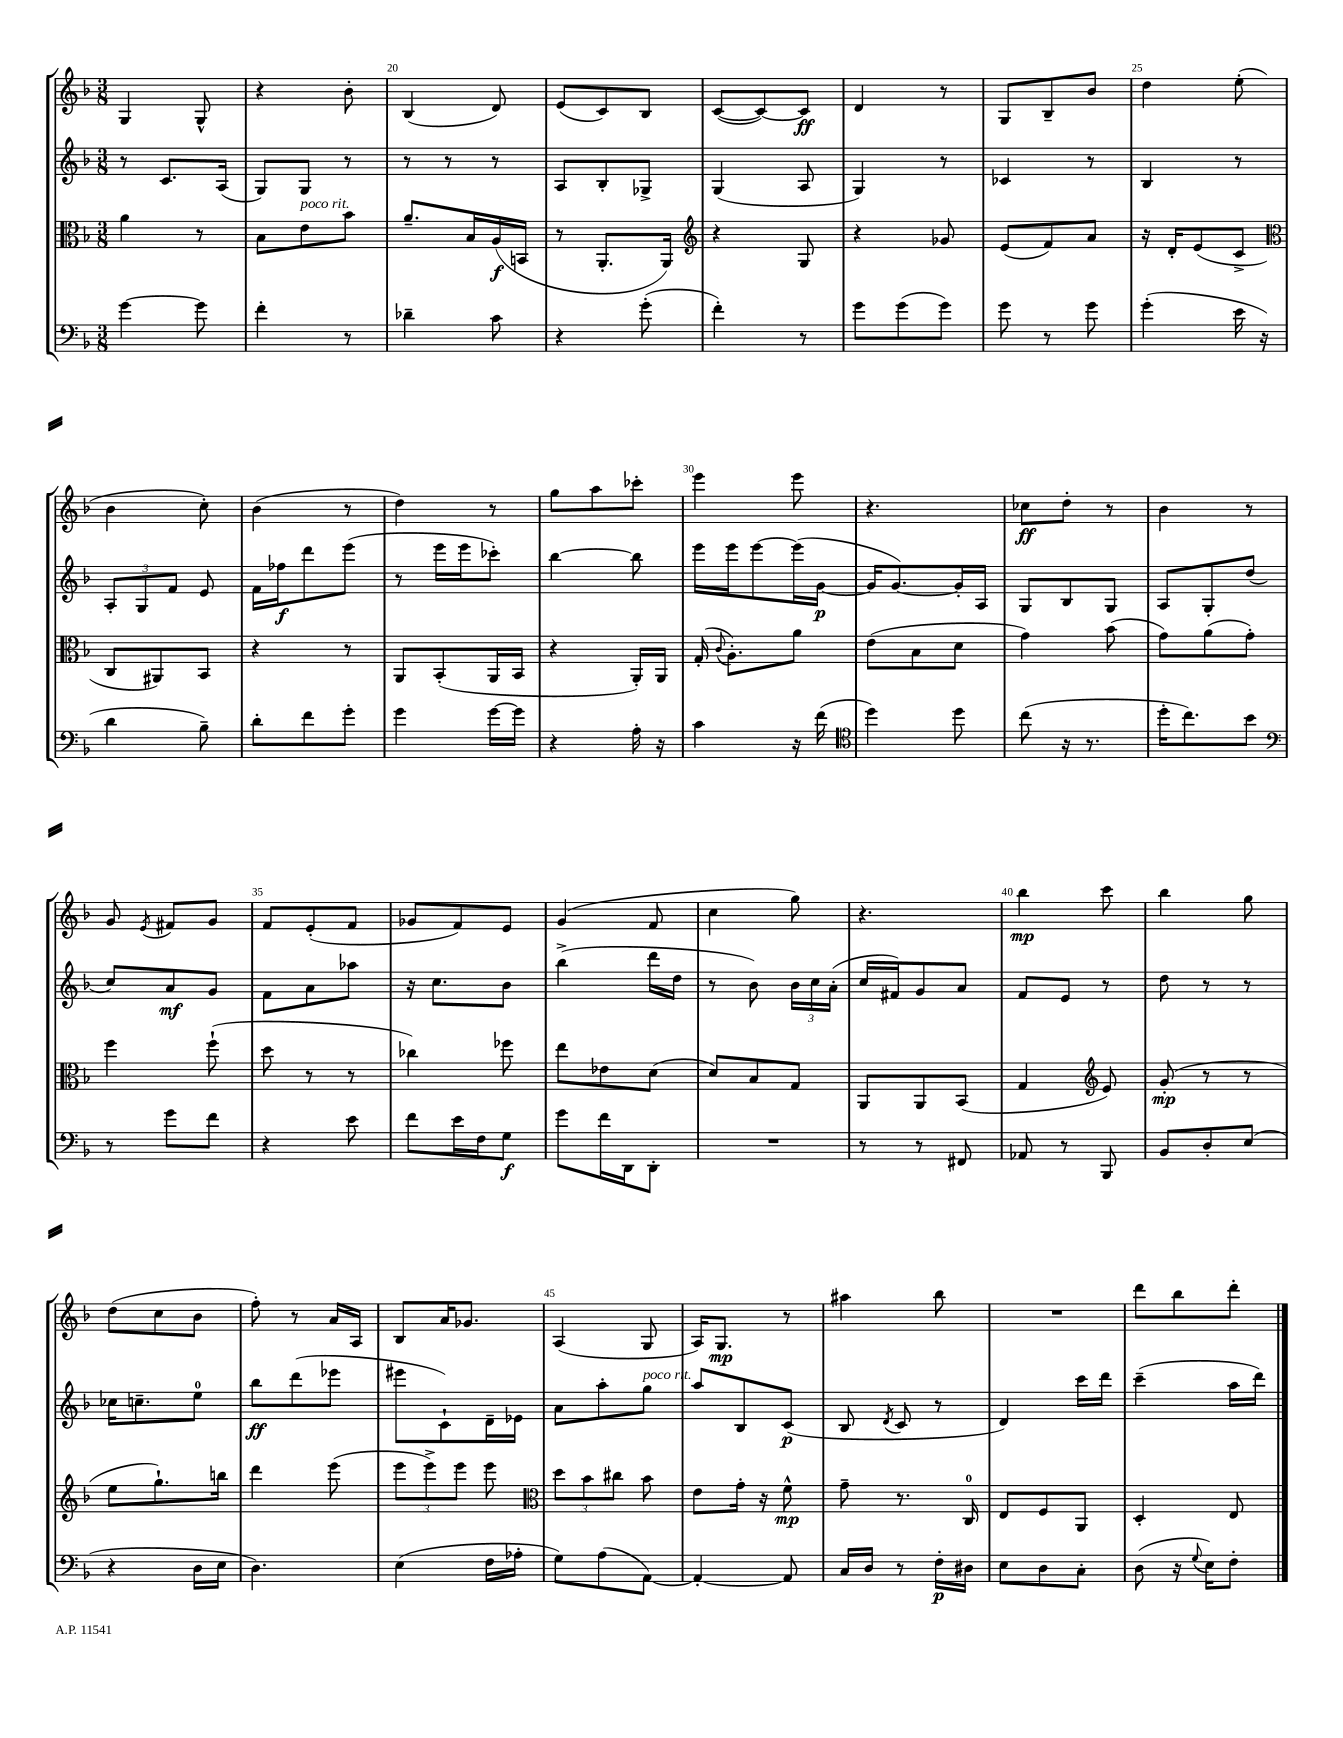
<<
\new StaffGroup <<
\new Staff = "s0" {
    \clef treble \key f \major \numericTimeSignature \time 3/8
    \autoBeamOff g4 g8-^ |
    r4 bes'8-. |
    bes4( d'8) |
    e'8[( c'8) bes8] |
    c'8[~( c'8~) c'8]\ff |
    d'4 r8 |
    g8[ bes8-- bes'8] |
    d''4 e''8-.( |
    bes'4 c''8-.) |
    bes'4( r8 |
    d''4) r8 |
    g''8[ a''8 ces'''8]-. |
    e'''4 e'''8 |
    r4. |
    ces''8[\ff d''8]-. r8 |
    bes'4 r8 |
    g'8 \acciaccatura { e'8 } fis'8[ g'8] |
    f'8[ e'8-.( f'8] |
    ges'8[ f'8) e'8] |
    g'4( f'8 |
    c''4 g''8) |
    r4. |
    bes''4\mp c'''8 |
    bes''4 g''8 |
    d''8[( c''8 bes'8] |
    f''8-.) r8 a'16[ a16] |
    bes8[ a'16 ges'8.] |
    a4( g8 |
    a16[) g8.]\mp r8 |
    ais''4 bes''8 |
    R4. |
    d'''8[ bes''8 d'''8]-. \bar "|." |
}
\new Staff = "s1" {
    \clef treble \key f \major \numericTimeSignature \time 3/8
    \autoBeamOff r8 c'8.[ a16]( |
    g8[) g8] r8 |
    r8 r8 r8 |
    a8[ bes8-. ges8]-> |
    g4( a8 |
    g4) r8 |
    ces'4 r8 |
    bes4 r8 |
    \tuplet 3/2 { a8[-. g8 f'8] } e'8 |
    f'16[ fes''16\f d'''8 e'''8]( |
    r8 e'''16[ e'''16 ces'''8]-.) |
    bes''4~ bes''8 |
    e'''16[ e'''16 e'''8~ e'''16( g'16]~\p |
    g'16[ g'8.~) g'16-. a16] |
    g8[ bes8 g8] |
    a8[ g8-. d''8]( |
    c''8[) a'8\mf g'8] |
    f'8[ a'8 aes''8] |
    r16 c''8.[ bes'8] |
    bes''4->( d'''16[ d''16] |
    r8 bes'8) \tuplet 3/2 { bes'16[ c''16 a'16]-.( } |
    c''16[ fis'16) g'8 a'8] |
    f'8[ e'8] r8 |
    d''8 r8 r8 |
    ces''16[ c''8.-- e''8]-0 |
    bes''8[\ff d'''8( ees'''8] |
    eis'''8[ c'8-!) d'16-- ees'16] |
    a'8[ a''8-. g''8]^\markup { \italic "poco rit." } |
    a''8[ bes8 c'8]\p( |
    bes8 \acciaccatura { d'8 } c'8 r8 |
    d'4) c'''16[ d'''16] |
    c'''4--( a''16[ d'''16]) \bar "|." |
}
\new Staff = "s2" {
    \clef alto \key f \major \numericTimeSignature \time 3/8
    \autoBeamOff a'4 r8 |
    bes8[ e'8^\markup { \italic "poco rit." } bes'8] |
    a'8.[-- bes16 a16\f( b,16] |
    r8 a,8.[-. a,16]) |
    \clef treble r4 g8 |
    r4 ges'8 |
    e'8[( f'8) a'8] |
    r16 d'16[-. e'8( c'8]-> |
    \clef alto c8[ ais,8) bes,8] |
    r4 r8 |
    a,8[ bes,8-.( a,16 bes,16] |
    r4 a,16[-.) a,16] |
    g16-.( \appoggiatura { c'8 } a8.[-.) a'8] |
    e'8[( bes8 d'8] |
    g'4) bes'8( |
    g'8[) a'8( g'8]-.) |
    f''4 f''8-!( |
    d''8 r8 r8 |
    ces''4) fes''8 |
    e''8[ ees'8 d'8]( |
    d'8[) bes8 g8] |
    a,8[ a,8 bes,8]( |
    g4 \clef treble e'8) |
    g'8-.\mp( r8 r8 |
    e''8[ g''8.-!) b''16] |
    d'''4 e'''8( |
    \tuplet 3/2 { e'''8[ e'''8->) e'''8] } e'''8 |
    \clef alto \tuplet 3/2 { d''8[ bes'8 cis''8] } bes'8 |
    e'8[ g'16]-. r16 f'8-^\mp |
    g'8-- r8. c16-0 |
    e8[ f8 a,8] |
    d4-. e8 \bar "|." |
}
\new Staff = "s3" {
    \clef bass \key f \major \numericTimeSignature \time 3/8
    \autoBeamOff g'4~ g'8 |
    f'4-. r8 |
    des'4-- c'8 |
    r4 g'8-.( |
    f'4-.) r8 |
    g'8[ g'8( g'8]) |
    g'8 r8 g'8 |
    g'4-.( e'16 r16 |
    d'4 bes8--) |
    d'8[-. f'8 g'8]-. |
    g'4 g'16[~ g'16] |
    r4 a16-. r16 |
    c'4 r16 f'16( |
    \clef tenor d''4) d''8 |
    c''8( r16 r8. |
    d''16[-. c''8.) bes'8] |
    \clef bass r8 g'8[ f'8] |
    r4 e'8 |
    f'8[ e'16 f16 g8]\f |
    g'8[ f'16 d,16 d,8]-. |
    R4. |
    r8 r8 fis,8 |
    aes,8 r8 bes,,8 |
    bes,8[ d8-. e8]( |
    r4 d16[ e16] |
    d4.) |
    e4( f16[ aes16]-. |
    g8[) a8( a,8]~) |
    a,4~-. a,8 |
    c16[ d16] r8 f16[-.\p dis16] |
    e8[ d8 c8]-. |
    d8( r16 \appoggiatura { g8 } e16[) f8]-. \bar "|." |
}
>>
>>
\layout { \context { \Score currentBarNumber = #18 \override BarNumber.break-visibility = ##(#f #t #t) barNumberVisibility = #(every-nth-bar-number-visible 5) } }
